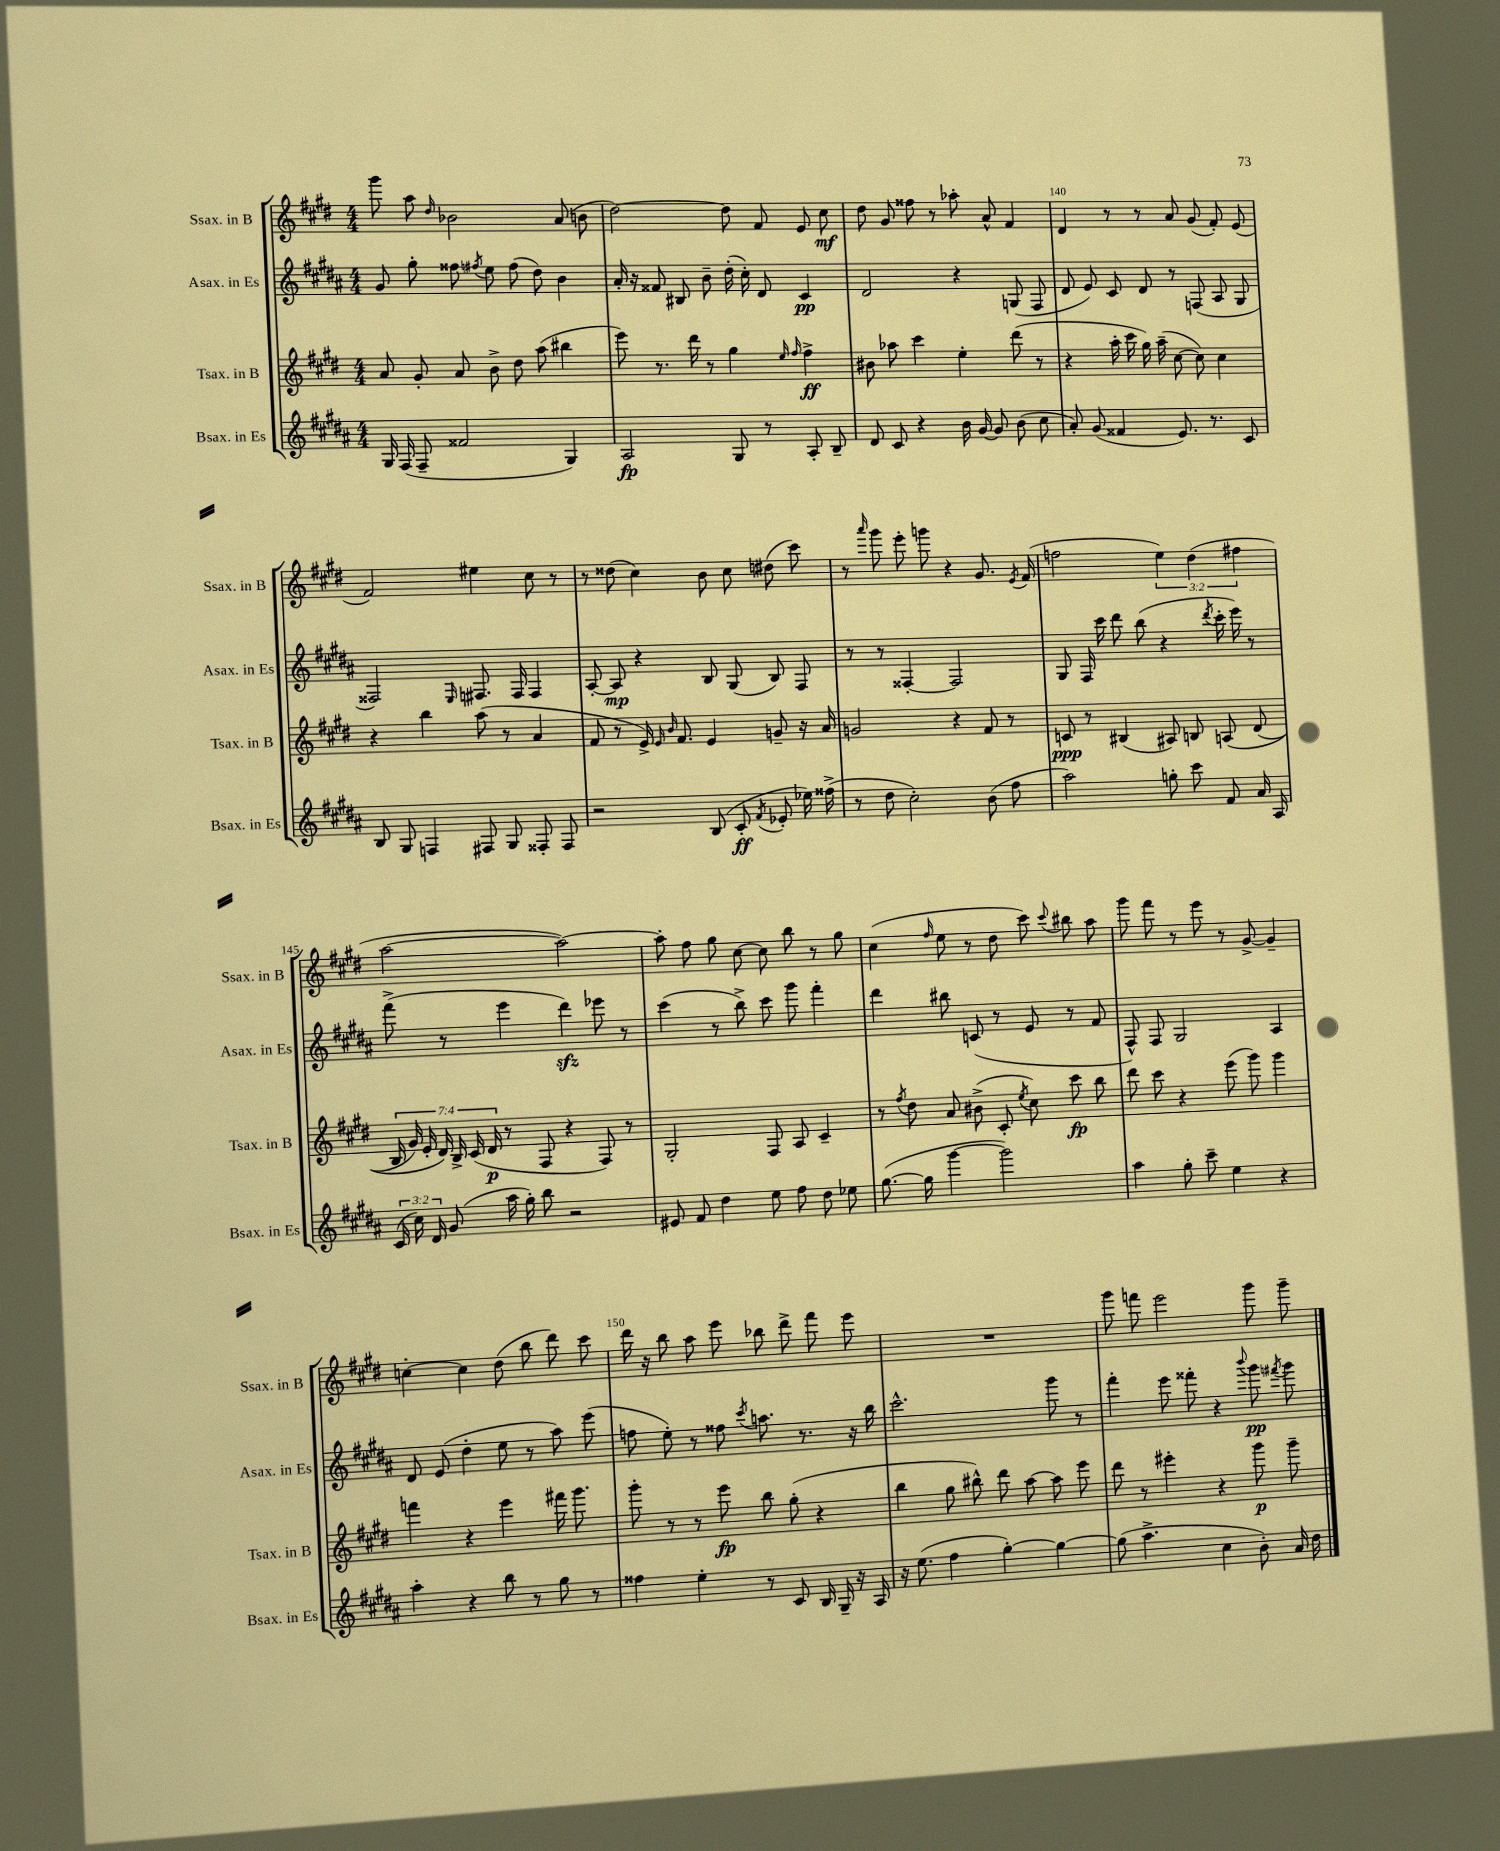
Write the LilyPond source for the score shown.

<<
\new StaffGroup <<
\new Staff = "s0" \with { instrumentName = "Ssax. in B" shortInstrumentName = "Ssax. in B" } {
    \clef treble \key e \major \numericTimeSignature \time 4/4 \override Staff.TupletNumber.text = #tuplet-number::calc-fraction-text
    \autoBeamOff gis'''8 a''8 \grace { dis''16 } bes'2 a'8( b'8 |
    dis''2~) dis''8 fis'8 e'8 cis''8\mf |
    dis''8 gis'8 fisis''8 r8 aes''8-. a'8-^ fis'4 |
    dis'4 r8 r8 a'8 gis'8( fis'8-.) e'8( |
    fis'2) eis''4 cis''8 r8 |
    r8 disis''8( cis''4) b'8 cis''8 dis''8( cis'''8) |
    r8 \grace { a'''16 } gis'''8 e'''8-. g'''8 r4 gis'8. \acciaccatura { e'8 } fis'16( |
    f''2 \tuplet 3/2 { e''4) dis''4( fis''4 } |
    a''2~ a''2~) |
    a''8-. fis''8 gis''8 cis''8~ cis''8 b''8 r8 gis''8 |
    cis''4( \grace { fis''16 } e''8 r8 dis''8 cis'''8) \appoggiatura { cis'''8 } bis''8 a''8 |
    gis'''8 fis'''8 r8 e'''8 r8 gis'8~-> gis'4-- |
    c''4~-. c''4 dis''8( b''8 dis'''8) cis'''8 |
    dis'''16 r16 b''8 a''8 e'''8 bes''8 dis'''8-> fis'''8 e'''8 |
    R1 |
    gis'''8 f'''8 e'''2 gis'''8 gis'''8-- \bar "|." |
}
\new Staff = "s1" \with { instrumentName = "Asax. in Es" shortInstrumentName = "Asax. in Es" } {
    \clef treble \key b \major \numericTimeSignature \time 4/4
    \autoBeamOff gis'8 gis''8-. fisis''8 \acciaccatura { fis''8 } e''8 fis''8( dis''8) b'4 |
    ais'16-. r16 fisis'8 bis8 b'8-- dis''16-.( cis''16-.) dis'8 cis'4\pp |
    dis'2 r4 g8( fis8 |
    dis'8 e'8) cis'8 dis'8 r8 f8( ais8 gis8 |
    fisis2) \grace { e16 } fis8. fis16 fis4 |
    ais8~-. ais8\mp r4 b8 gis8( b8) fis8 |
    r8 r8 fisis4~-. fisis2 |
    gis8 fis16 cis'''16 dis'''8 b''8( r4 \acciaccatura { dis'''8 } cis'''16-. e'''16) r8 |
    fis'''8->( r8 e'''4 dis'''4\sfz) ees'''8 r8 |
    cis'''4( r8 b''8->) cis'''8 gis'''8 fis'''4-. |
    dis'''4 bis''8 c'8( r8 e'8 r8 fis'8 |
    fis8-^) fis8 gis2 ais4 |
    dis'8 e'8( dis''4-. e''8 r8 ais''8) e'''8( |
    f''8 e''8-.) r8 fisis''8 \acciaccatura { cis'''8 } a''8. r8. r16 b''16 |
    cis'''2.-^ gis'''8 r8 |
    fis'''4-. e'''8 fisis'''8-. r4 \appoggiatura { b'''8 } gis'''8\pp \acciaccatura { fis'''8 } gis'''8 \bar "|." |
}
\new Staff = "s2" \with { instrumentName = "Tsax. in B" shortInstrumentName = "Tsax. in B" } {
    \clef treble \key e \major \numericTimeSignature \time 4/4 \override Staff.TupletNumber.text = #tuplet-number::calc-fraction-text
    \autoBeamOff a'8 gis'8-. a'8 b'8-> dis''8 a''8( bis''4 |
    e'''8) r8. dis'''16 r8 gis''4 \grace { e''16 fis''16 } fis''4->\ff |
    bis'8 aes''8 cis'''4 e''4-. dis'''8( r8 |
    r4 a''16-. cis'''16 gis''16) a''16--( cis''8~ cis''8) cis''4 |
    r4 b''4 a''8( r8 a'4 |
    fis'8 r8 e'16->) \grace { e'16 b'16 } fis'8. e'4 g'8-- r16 a'16 |
    g'2 r4 fis'8 r8 |
    c'8\ppp r8 bis4( ais8) b8 a8\( dis'8( |
    \tuplet 7/4 { b16 gis'16) e'16-. dis'16\) b16-> cis'16( dis'16\p } r8 fis8 r4 fis8) r8 |
    gis2-. fis8 a8 cis'4-- |
    r8 \acciaccatura { fis''8 } dis''8 a'8 bis'8->( cis'8-. \acciaccatura { e''8 } cis''8) cis'''8\fp b''8 |
    dis'''8 cis'''8 r4 e'''8( gis'''8) gis'''4 |
    f'''4 r4 e'''4 fis'''16 gis'''8. |
    gis'''8-. r8 r8 e'''8\fp b''8 gis''8-.( r4 |
    b''4 gis''8 bis''8-^) dis'''8 a''8~ a''8 e'''8 |
    dis'''8 r8 eis'''4-. r4 gis'''8\p gis'''8-- \bar "|." |
}
\new Staff = "s3" \with { instrumentName = "Bsax. in Es" shortInstrumentName = "Bsax. in Es" } {
    \clef treble \key b \major \numericTimeSignature \time 4/4 \override Staff.TupletNumber.text = #tuplet-number::calc-fraction-text
    \autoBeamOff gis16 fis16( fis8-- fisis'2 gis4) |
    ais2\fp gis8 r8 ais8-. b8-- |
    dis'8 cis'8 r4 b'16 gis'16~ gis'8 b'8( cis''8 |
    ais'8-.) gis'8( fisis'4 e'8.) r8. cis'8 |
    b8 gis8 f4 fis8 gis8 fisis8-. fisis8 |
    r2 b8( cis'8-.\ff \acciaccatura { fis'8 } ees'8-. ees''16) fisis''16->( |
    r8 dis''8 cis''2-.) b'8( fis''8 |
    ais''2) g''8-. cis'''8 fis'8 ais'16 ais16 |
    \tuplet 3/2 { cis'16( cis''16) dis'16 } gis'8( ais''16 gis''16-.) b''8 r2 |
    eis'8 fis'8 dis''4 e''8 fis''8 dis''8 ees''8 |
    gis''8.~( gis''16 gis'''4~ gis'''2) |
    ais''4 gis''8-. cis'''8-- e''4 r4 |
    ais''4-. r4 b''8 r8 gis''8 r8 |
    fisis''4 e''4-. r8 cis'8 b16 gis16-- r16 ais16 |
    r16 e''8.( fis''4 gis''4~-.) gis''4~ |
    gis''8( ais''4.-> cis''4 b'8-.) ais'16 dis''16 \bar "|." |
}
>>
>>
\layout { \context { \Score currentBarNumber = #137 \override BarNumber.break-visibility = ##(#f #t #t) barNumberVisibility = #(every-nth-bar-number-visible 5) } }
